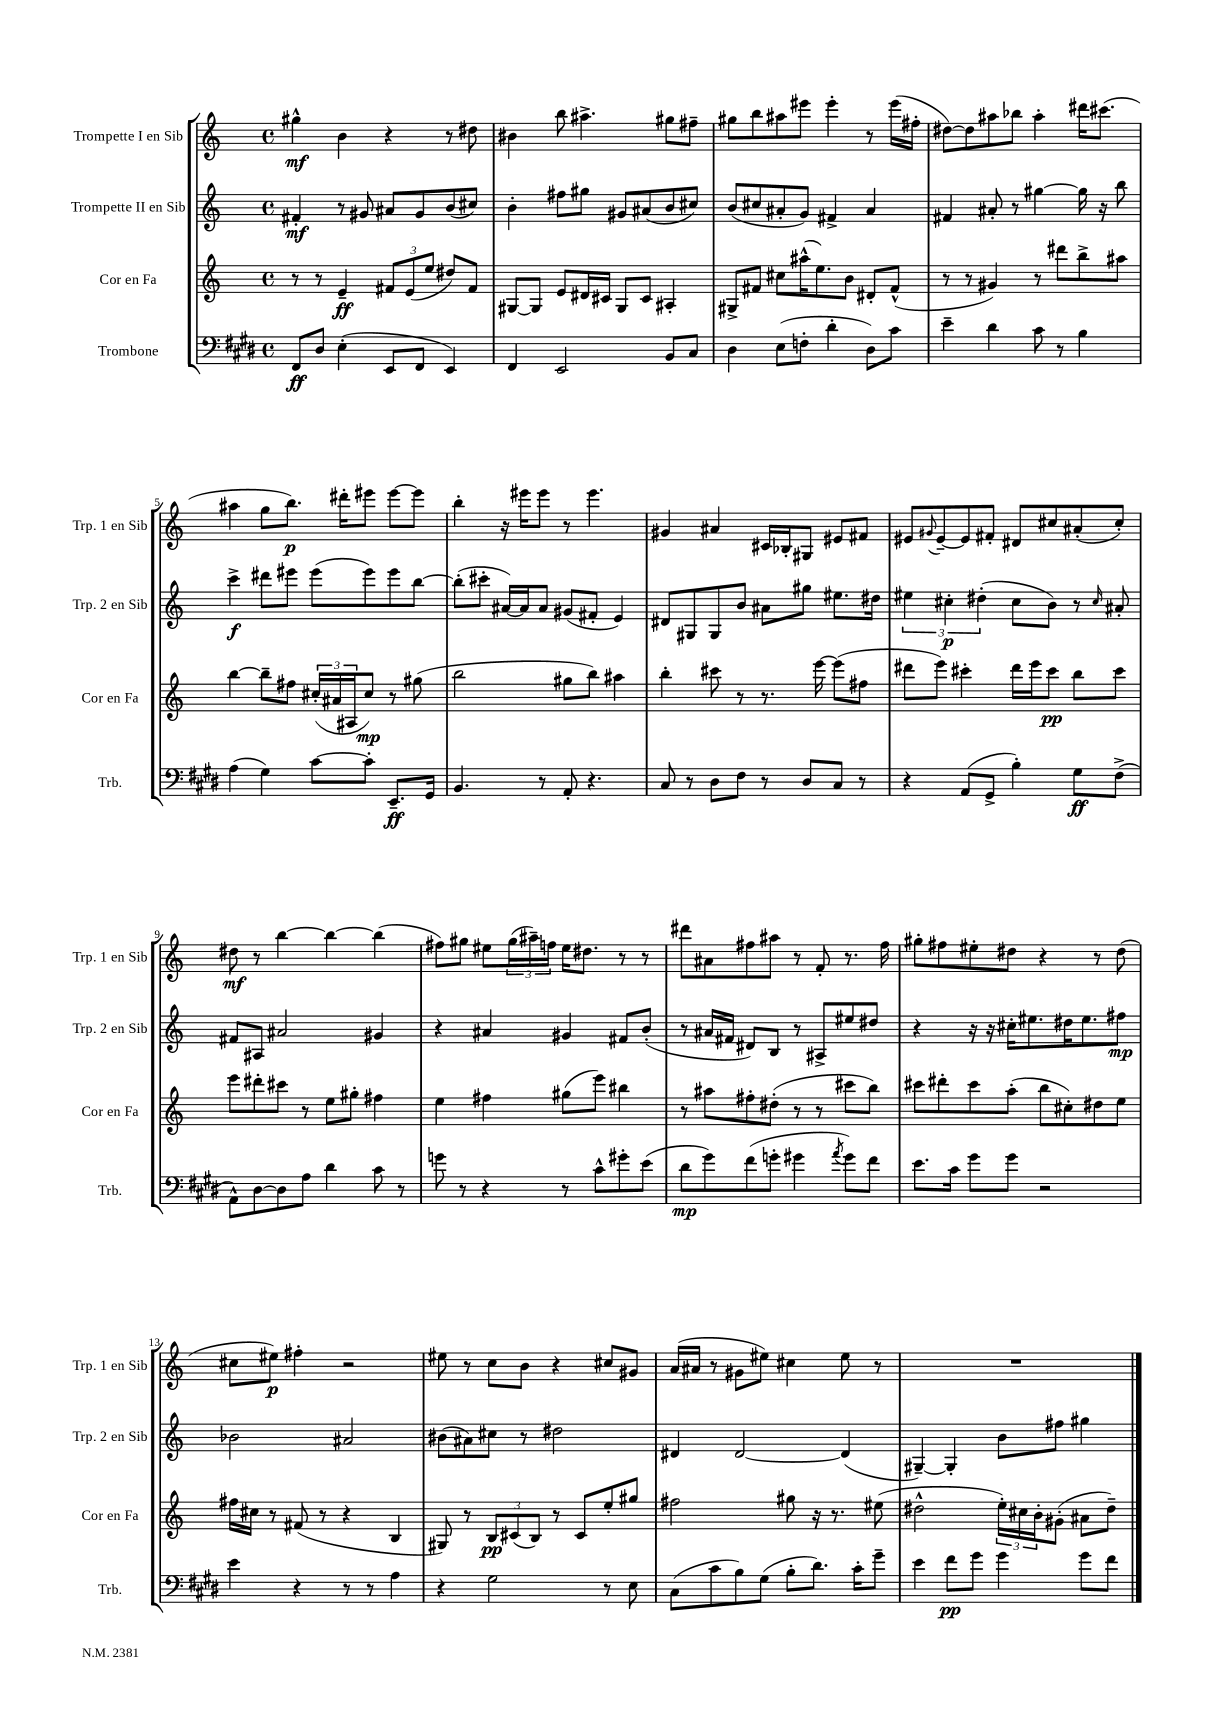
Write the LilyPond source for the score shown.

<<
\new StaffGroup <<
\new Staff = "s0" \with { instrumentName = "Trompette I en Sib" shortInstrumentName = "Trp. 1 en Sib" } {
    \clef treble \key c \major \defaultTimeSignature \time 4/4
    gis''4-^\mf b'4 r4 r8 dis''8 |
    bis'4 b''8 ais''4.-> gis''8 fis''8-- |
    gis''8 b''8 ais''8 eis'''8 eis'''4-. r8 eis'''16( fis''16-. |
    dis''8~) dis''8 ais''8 bes''8 ais''4-. dis'''16 cis'''8.( |
    ais''4 g''8 b''8.\p) dis'''16-. eis'''8 eis'''8~ eis'''8 |
    b''4-. r16 eis'''16 eis'''8 r8 eis'''4. |
    gis'4 ais'4 cis'16 bes16-. gis8 eis'8 fis'8 |
    eis'8 \appoggiatura { gis'8 } eis'8~-- eis'8 fis'8-. dis'8 cis''8 ais'8-.( cis''8-.) |
    dis''8\mf r8 b''4~ b''4~ b''4( |
    fis''8) gis''8 eis''8 \tuplet 3/2 { gis''16( ais''16--) f''16 } eis''16 dis''8. r8 r8 |
    dis'''8 ais'8 fis''8 ais''8 r8 f'8-. r8. fis''16 |
    gis''8-. fis''8 eis''8-. dis''8 r4 r8 dis''8( |
    cis''8 eis''8\p) fis''4-. r2 |
    eis''8 r8 c''8 b'8 r4 cis''8 gis'8 |
    a'16( ais'16 r8 gis'8 eis''8) cis''4 eis''8 r8 |
    R1 \bar "|." |
}
\new Staff = "s1" \with { instrumentName = "Trompette II en Sib" shortInstrumentName = "Trp. 2 en Sib" } {
    \clef treble \key c \major \defaultTimeSignature \time 4/4
    fis'4-.\mf r8 gis'8 ais'8 gis'8 b'8( cis''8) |
    b'4-. fis''8 gis''8 gis'8 ais'8( b'8 cis''8) |
    b'8( cis''8 ais'8-. g'8) fis'4-> ais'4 |
    fis'4 ais'8-. r8 gis''4~ gis''16 r16 b''8 |
    c'''4->\f dis'''8 eis'''8 eis'''8( eis'''8) eis'''8 b''8~ |
    b''8-.( cis'''8-. ais'16~) ais'16 ais'8 gis'8( fis'8-. e'4) |
    dis'8 gis8 gis8 b'8 ais'8 gis''8 eis''8. dis''16 |
    \tuplet 3/2 { eis''4 cis''4-.\p dis''4-.( } cis''8 b'8) r8 \grace { cis''16 } ais'8-. |
    fis'8 ais8 ais'2 gis'4 |
    r4 ais'4 gis'4 fis'8 b'8-.( |
    r8 ais'16 fis'16 dis'8) b8 r8 ais8-> eis''8 dis''8 |
    r4 r16 r16 cis''16-. eis''8. dis''16 eis''8. fis''8\mp |
    bes'2 ais'2 |
    bis'8( ais'8) cis''8 r8 dis''2 |
    dis'4 dis'2~ dis'4( |
    gis4~--) gis4-. b'8 fis''8 gis''4 \bar "|." |
}
\new Staff = "s2" \with { instrumentName = "Cor en Fa" shortInstrumentName = "Cor en Fa" } {
    \clef treble \key c \major \defaultTimeSignature \time 4/4
    r8 r8 e'4--\ff \tuplet 3/2 { fis'8 e'8( e''8 } dis''8) fis'8 |
    gis8~ gis8 e'8 dis'16 cis'16 gis8 cis'8 ais4-. |
    gis8-> fis'8 cis''8 ais''16-^( e''8.) b'8 dis'8-. fis'8-^( |
    r8 r8 gis'4) r8 dis'''8 b''8-> ais''8 |
    b''4~ b''8-- fis''8 \tuplet 3/2 { cis''16-.( ais'16 ais16 } cis''8\mp) r8 gis''8( |
    b''2 gis''8 b''8) ais''4 |
    b''4-. cis'''8 r8 r8. e'''16~ e'''8( fis''8 |
    dis'''8 e'''8) cis'''4-. dis'''16 e'''16 cis'''8\pp b''8 cis'''8 |
    e'''8 dis'''8-. cis'''8 r8 e''8 gis''8-. fis''4 |
    e''4 fis''4 gis''8( e'''8) bis''4 |
    r8 ais''8 fis''8-. dis''8-.( r8 r8 cis'''8 b''8) |
    cis'''8 dis'''8-. cis'''8 a''8-.( b''8 cis''8-.) dis''8 e''8 |
    fis''16 cis''16 r8 fis'8( r8 r4 b4 |
    gis8) r8 \tuplet 3/2 { b8\pp cis'8( b8) } r8 cis'8 e''8-. gis''8 |
    fis''2 gis''8 r16 r8. eis''8( |
    dis''2-^ \tuplet 3/2 { e''16-.) cis''16 b'16-. } gis'8-.( ais'8 dis''8--) \bar "|." |
}
\new Staff = "s3" \with { instrumentName = "Trombone" shortInstrumentName = "Trb." } {
    \clef bass \key e \major \defaultTimeSignature \time 4/4
    fis,8\ff dis8 e4-.( e,8 fis,8 e,4) |
    fis,4 e,2 b,8 cis8 |
    dis4 e8( f8-. dis'4-. dis8) cis'8 |
    e'4-- dis'4 cis'8 r8 b4 |
    a4( gis4) cis'8~ cis'8-. e,8.--\ff gis,16 |
    b,4. r8 a,8-. r4. |
    cis8 r8 dis8 fis8 r8 dis8 cis8 r8 |
    r4 a,8( gis,8-> b4-.) gis8\ff fis8->( |
    a,8-^) dis8~ dis8 a8 dis'4 cis'8 r8 |
    g'8 r8 r4 r8 cis'8-^ gis'8-. e'8( |
    dis'8\mp gis'8) fis'8( g'8-. gis'4 \acciaccatura { a'8 } gis'8) fis'8 |
    e'8. cis'16 gis'8 gis'8 r2 |
    e'4 r4 r8 r8 a4 |
    r4 gis2 r8 e8 |
    cis8( cis'8 b8) gis8( b8-. dis'8.) cis'16-. gis'8-- |
    e'4 fis'8\pp gis'8 gis'4 gis'8 fis'8 \bar "|." |
}
>>
>>
